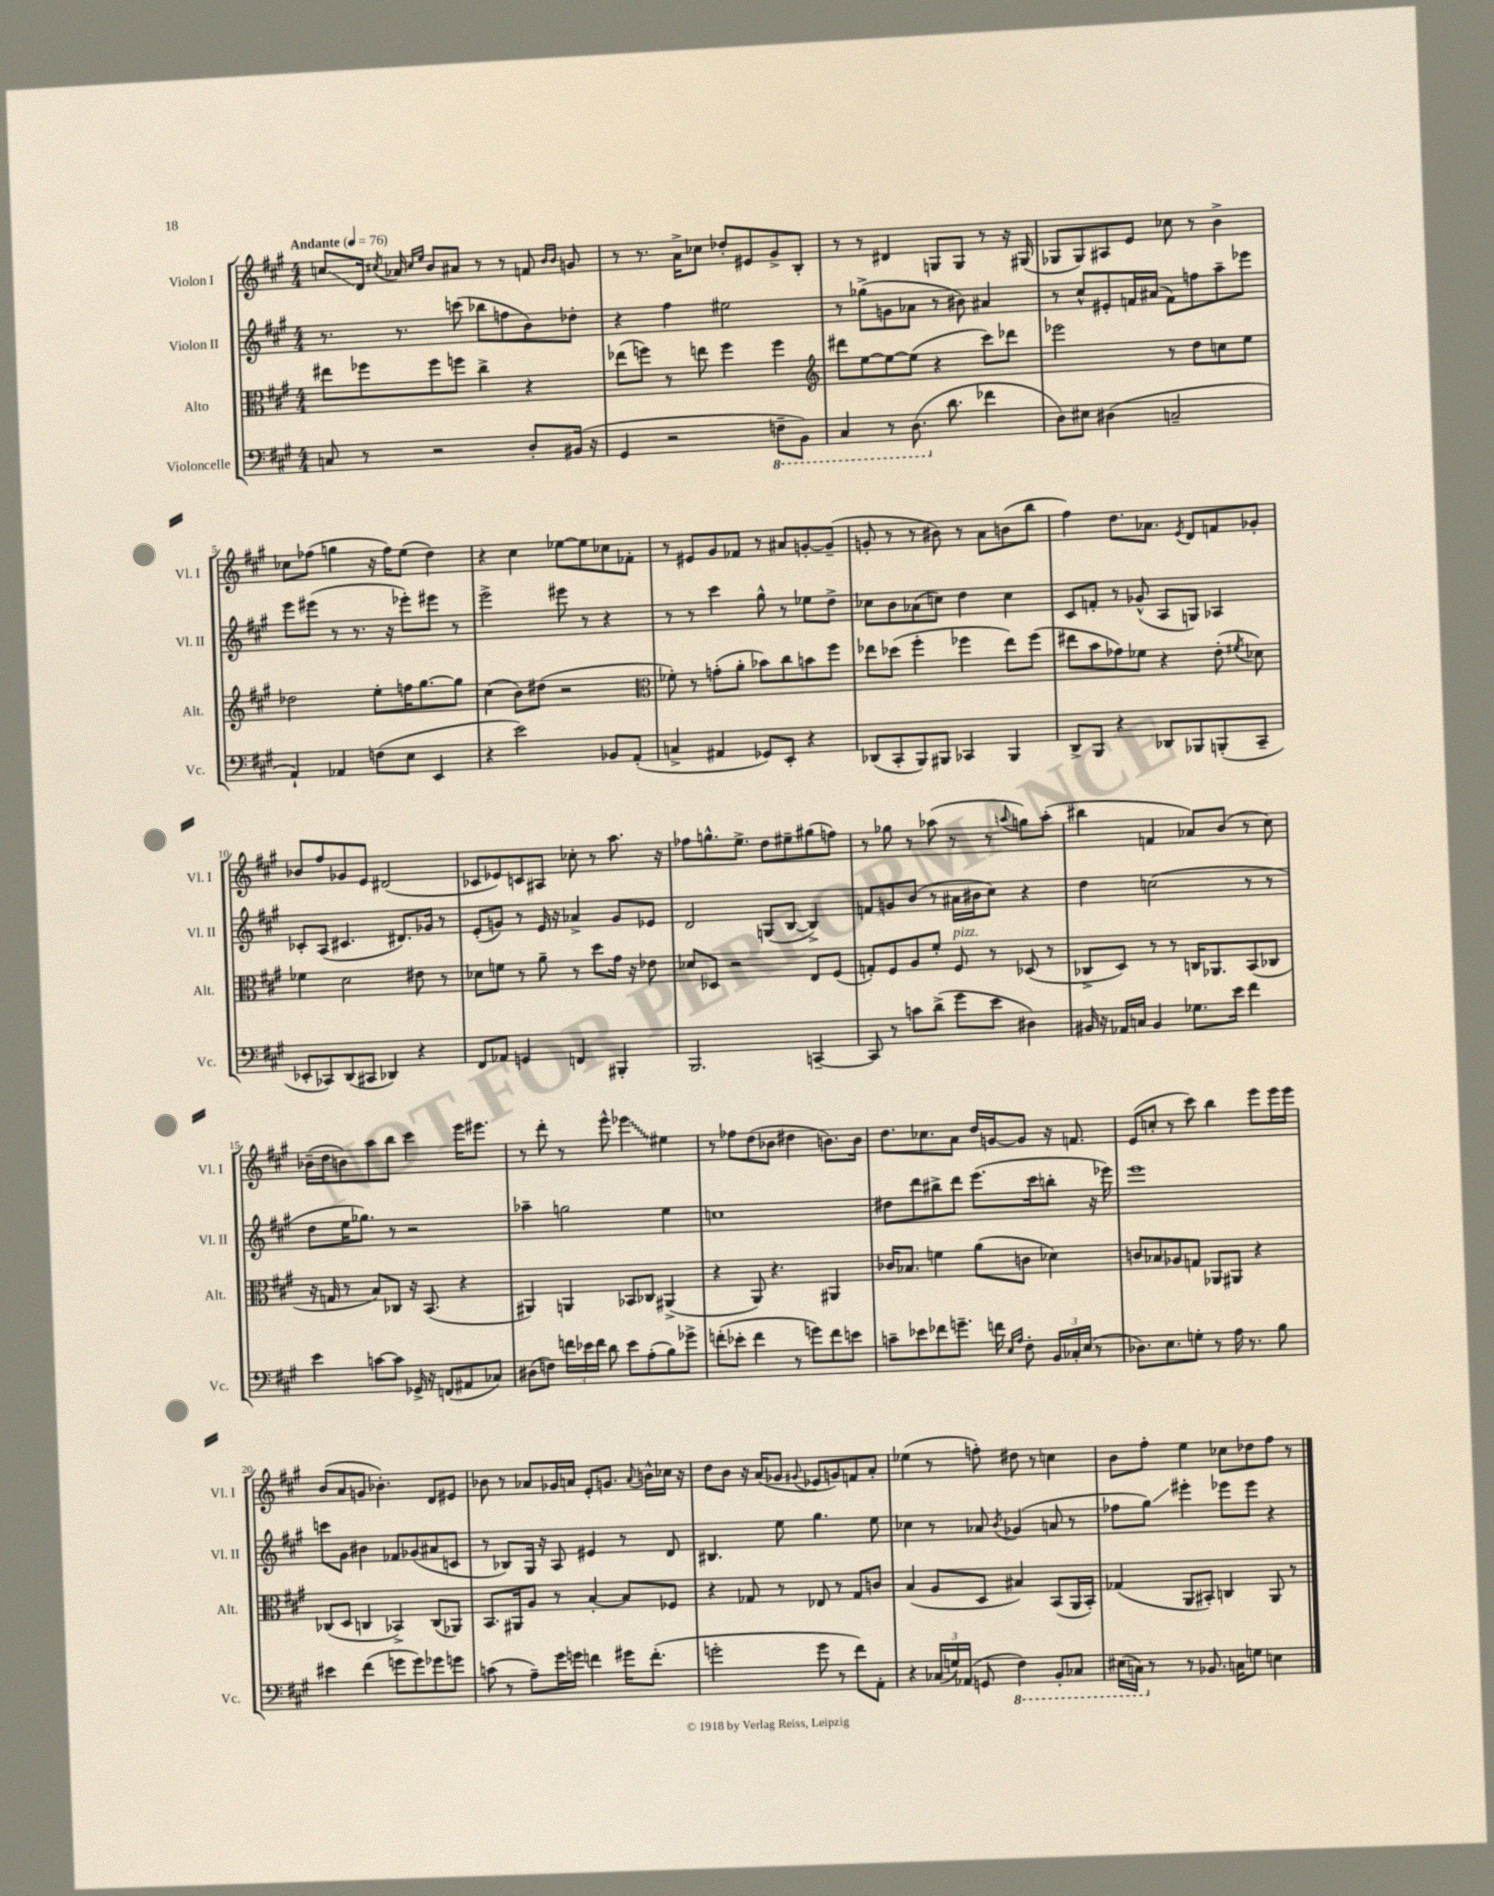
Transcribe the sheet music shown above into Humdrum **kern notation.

**kern	**kern	**kern	**kern
*staff4	*staff3	*staff2	*staff1
*clefF4	*clefC3	*clefG2	*clefG2
*k[f#c#g#]	*k[f#c#g#]	*k[f#c#g#]	*k[f#c#g#]
*M4/4	*M4/4	*M4/4	*M4/4
*MM76	*MM76	*MM76	*MM76
8C/	8ee#\L	8.r	8cc/L
8r	8ff-\	.	16d/Jk
.	.	.	8qcc#/
.	.	8.r	16a-/
.	.	.	16qqcc#/LL
.	.	.	16qqee/JJ
2r	8ff-\	.	8b/L
.	8ff\J	(8ccc\	8a#/J
.	4cc#^\	8bb-\L	8r
.	.	8ff\	8r
8D'/L	4r	8b\)	8f/
.	.	.	16qqb/LL
.	.	.	16qqb/JJ
(16BB#/Jk	.	8dd-'\J	8g/
16r	.	.	.
=	=	=	=
4GG#/	(8ee-\L	4r	8r
.	8ff\J)	.	8.r
2r	8r	4ff#\	.
.	.	.	16a^\LK
.	8ee\	.	8cc-\J
.	4ff\	2ee#\	8dd-'/L
.	.	.	8e#/
8FF~\L	4ff\	.	8g#^/
8BBB\J)	.	.	8B'/J
=	=	=	=
*	*clefG2	*	*
4CC#/	8ddd#\L	8r	8r
.	[8ee\	(8gg-^\L	8r
8r	8ee\_	8g\	4d#/
(8.DD\	(8ee\]J	8a-\J	.
.	4r	8r	8G/L
8.d\	.	.	.
.	.	8b#\)	8G/J
4f-\	8ccc#\L)	4a#/	8r
.	8ddd-\J	.	16r
.	.	.	(16G#/
=	=	=	=
8D\L)	2eee-\	8r	8G-/L
8E#\J	.	8cc#^^/L	8G-/)
(4D#\	.	8e#'/	8A#/
.	.	16f/L	8e/J
.	.	(16a#/JJ	.
2C~/	8r	8f\L)	8cc-\
.	8dd\L	8ff\	8r
.	8cc\	8aa~\	4b^\
.	8ee\J	8eee-\J	.
=	=	=	=
4AA`/)	2dd-\	8eee\L	8cc-\L
.	.	(8eee#\J	(8ff-\J
4AA-/	.	8r	4gg\
.	.	8.r	.
(8F\L	8ee'\L	.	16r
.	.	16r	16ff-\LK)
8E\J	16ff\K	8eee-'\L)	(8ee\J
.	[8.gg#\	.	.
4EE/	.	8eee#\J	4dd\)
.	8gg#\]J	8r	.
=	=	=	=
4r	(4cc#\	2eee^\	4r
2e\)	8b\L)	.	4cc#\
.	(8dd#\J	.	.
.	2r	8eee#\	[8ee-\L
.	.	8r	8ee-\]
8BB-/L	.	4r	8cc-\
(8AA'/J	.	.	8f-'\J
=	=	=	=
*	*clefC3	*	*
4C^/	8f-'\)	8r	8r
.	8r	8r	8e#/L
4AA#/	(8g'\L	4ccc#\	8g#/
.	8a'\J	.	8f-/J
8GG-/L)	8b-\L)	8gg#^^\	8r
8EE'/J	8cc#\	8r	8a#/L
4r	8b\	8ee-\L	[8g'/
.	8ff#\J	8dd^\J	(8g~/]J
=	=	=	=
(8DD-/L	8ee-\L	8cc-\L	8g'/
8CC#'/	(8dd-\J	8b\	8r
8BBB/)	4ff#'\	(8a-\	8r
8BBB#/J	.	8cc\J)	8b#\)
4CC-/	4ff-\	4dd\	8r
.	.	.	8a\L
4BBB#/	8ee-\L)	4cc\	(8b\
.	(8ff-\J	.	8bb\J
=	=	=	=
8DD^/L	8ee#\L	8c#/L	4ff#\)
8BBB/J	8b\	8f'/J	.
4r	8g-\)	8r	8.dd\L
.	8f-\J	(8g-^^/	.
.	.	.	8.a-\J
8DD-/L	4r	8A/L	.
.	.	.	8qe/
8BBB-/	.	8G/J)	8d/L
(8BBB'/	(8e'\	4A-/	8f/
.	8qf#/	.	.
8CC#~/J	8d-\)	.	8g-'/J
=	=	=	=
8EE-'/L	4f-\	8c-'/L	8b-/L
8CC-/)	.	(8A/J	8ff#/
(8DD/	2d\	4.c#/	8g-/
8CC#/J	.	.	8e/J
4DD-/)	.	.	(2d#/
.	.	8.d#/L)	.
4r	8e#\	.	.
.	.	16g-/Jk	.
.	8r	8r	.
=	=	=	=
8FF#/L	8d-\L	(8e'/L	8c-/L
8AA-/J	8f\J	8g/J)	8e-/)
4GG/	8r	8r	8c/
.	8a~\	16e/	8A#/J
.	.	16r	.
4FF/	8r	4a-^/	8cc-'\
.	8dd\L	.	8r
4BBB#'/	16g#\Jk	8g/L	8.aa\
.	16r	.	.
.	8e-\	8e-/J	.
.	.	.	16r
=	=	=	=
2.BBB/	8d-/L	2d/	8ff-\L
.	8D-/J	.	8.gg^^\
.	2r	.	.
.	.	.	8.ee^\J
.	.	(8G/L	8dd\L
.	.	[8B/J	8ee#~\
[4CC~/	8E/L	4B^/])	(8gg#\
.	(8F#/J	.	8ff\J)
=	=	=	=
8CC/]	8G'/L)	8f/L	8r
8r	8F#/	8g/	8gg-\
8c\L	8A/	(8b/J	8r
(8d^\J	8f#'/J	8r	(8aa-\
8g#\L	8F#/	16a#\LL	8r
.	.	16b#\J	.
8e\J	8r	8cc#\J)	8r
.	.	.	8qqaa/
4D#\)	(8D-/	4r	8gg\L)
.	8r	.	(8aa'\J
=	=	=	=
16BB#/	8C-^/L	4dd\	4bb#\
16r	.	.	.
16AA-/LL	8D/J)	.	.
16C/JJ	.	.	.
4BB#/	8r	(2cc\	4f/
.	8r	.	.
8.G-\L	16C/LK	.	8a-/L)
.	8.AA-/	.	.
.	.	.	(8b/J
16e\Jk	.	.	.
4f#\	(8BB/	8r	8r
.	8C-/J	8r	8cc#\)
=	=	=	=
4e\	16r	8dd\L	(16b-~\LL
.	16G/	.	16dd\J
.	8r	16ee\K	8b\)
.	.	8.gg-\J)	.
[8c\L	8B/L)	.	8aa\
8c\]J	8C-/J	8r	8bb\J
16GG-^/	16r	2r	4ccc#\
16r	(8.BB/	.	.
(8FF/L	.	.	.
8AA#/	4r	.	16eee\LK
.	.	.	8.eee#\J
8C-/J)	.	.	.
=	=	=	=
(8D#\L	4AA#/)	4aa-~\	8r
8F\J)	.	.	8ddd'\
24f\LL	4AA/	2gg\	8r
24e-\	.	.	.
24f\JJ	.	.	.
8d\	.	.	8eee^^\
8e-\L	8BB-/L	.	4eee-\
(8A'\	8C-/J	.	.
8B\)	(4AA#^/	4ee\	4ee#\
8g-^\J	.	.	.
=	=	=	=
(8f'\L	4r	1cc	8r
8e-'\J	.	.	8ff-\L
4f\	8AA/)	.	(8dd\
.	4.r	.	8b-\J
8r	.	.	4dd#\
8g\L)	.	.	.
8f\	4AA#/	.	8.b\L)
8e\J	.	.	.
.	.	.	16b\Jk
=	=	=	=
8c~\L	16c-/LK	8dd#\L	8.dd\L
.	8.B-/J	.	.
8e-\	.	8ddd\	.
.	.	.	8.cc-\
8f-\	4f\	8bb#^\	.
8.g~\J	.	8ddd\J	8a\J
.	(8a\L	(8.eee\L	16dd/LL
16f\	.	.	[16g/J
16qqE/LL	.	.	.
16qqA/JJ	.	.	.
8F#'\	8c\J	.	8g/]J
.	.	16ccc#\k	.
24BB/LL	4d-\)	8bb'\J	16r
24C-'/	.	.	.
.	.	.	8.f/
(24E/JJ	.	.	.
8r	.	16r	.
.	.	16eee-\)	.
=	=	=	=
8.D-\L)	8c/L	1eee	(8e/L
.	8B-/	.	8cc'/J
8.E\	.	.	.
.	8A-/	.	8r
8G'\J	8G/J	.	8ccc#\)
8r	8AA-/L	.	4bb\
16A\	8AA#/J	.	.
8.r	.	.	.
.	4r	.	8eee\L
8B\	.	.	16eee\L
.	.	.	16eee\JJ
=	=	=	=
4e#\	(8C-/L	8ccc\L	(8b/L
.	8D/J	8g#\J	8a/
(4f#\	4C/	4b#\	8g/J
.	.	.	4.b-'\)
8g\L	4BB-^/)	8f-/L	.
8g\)	.	(8g-/	.
8g-\	(8C/L	8a#/	8d/L
8g\J	8AA-/J)	8c/J	8e#/J
=	=	=	=
(8c\	8.BB/L	8r	8b-\
8r	.	8B-/L)	8r
.	16AA#/k	.	.
8A~\L)	8A/J	16G#/Jk	8a-/L
.	.	16r	.
16g#\L	8r	8A/	16g-/L
16g\JJ	.	.	16a/JJ
4f\	[4B'/	4e#/	8e'/L
.	.	.	8.g/J
16g#\LK	8B/]L	8r	.
.	.	.	8qqa/
(8.f'\J	.	.	16b^^\LL
.	8F-/J	8d/	16cc-\JJ
.	.	.	16r
=	=	=	=
2g'\	4r	4.B#/	8dd\L
.	.	.	8b\J
.	8G-/	.	16r
.	.	.	(16a/LK
.	8r	8ee\	8g-/J
.	.	.	8qqg#/
8g\	8E-/	4.gg#\	8e-/L
8r	8r	.	8g/)
8f#\L)	8G-/L	.	8f/
8AA'\J	8c/J	8ee\	8a'/J
=	=	=	=
4r	(4B/	4cc-\	(4ee-\
(24C-/LL	8A/L	8r	8r
24G/)	.	.	.
(24AA-/JJ	.	.	.
8GG/	8D/J	8a-/	8ff'\)
.	.	8qb/	.
4FF#\)	4B#/)	(4g-/	8dd#\
.	.	.	8r
8BBB'/L	(8BB/L	8a/	4cc\
8CC-/J	16AA/L	8r	.
.	16BB'/JJ)	.	.
=	=	=	=
(16EE#\LL	(4G-/	8ff-\L	8b\L
16CC\JJ)	.	.	.
8r	.	8gg#\J)	8ff#'\J
8r	8AA/L	4eee#'\	4ee\
8.BB-/	8BB#'/J)	.	.
.	4C/	8eee-\L	8cc-\L
16C\LK	.	.	.
8G\J	.	8eee-\J	8dd-\
4E\	8AA/	4r	8ff#\J
.	8r	.	8r
==	==	==	==
*-	*-	*-	*-
